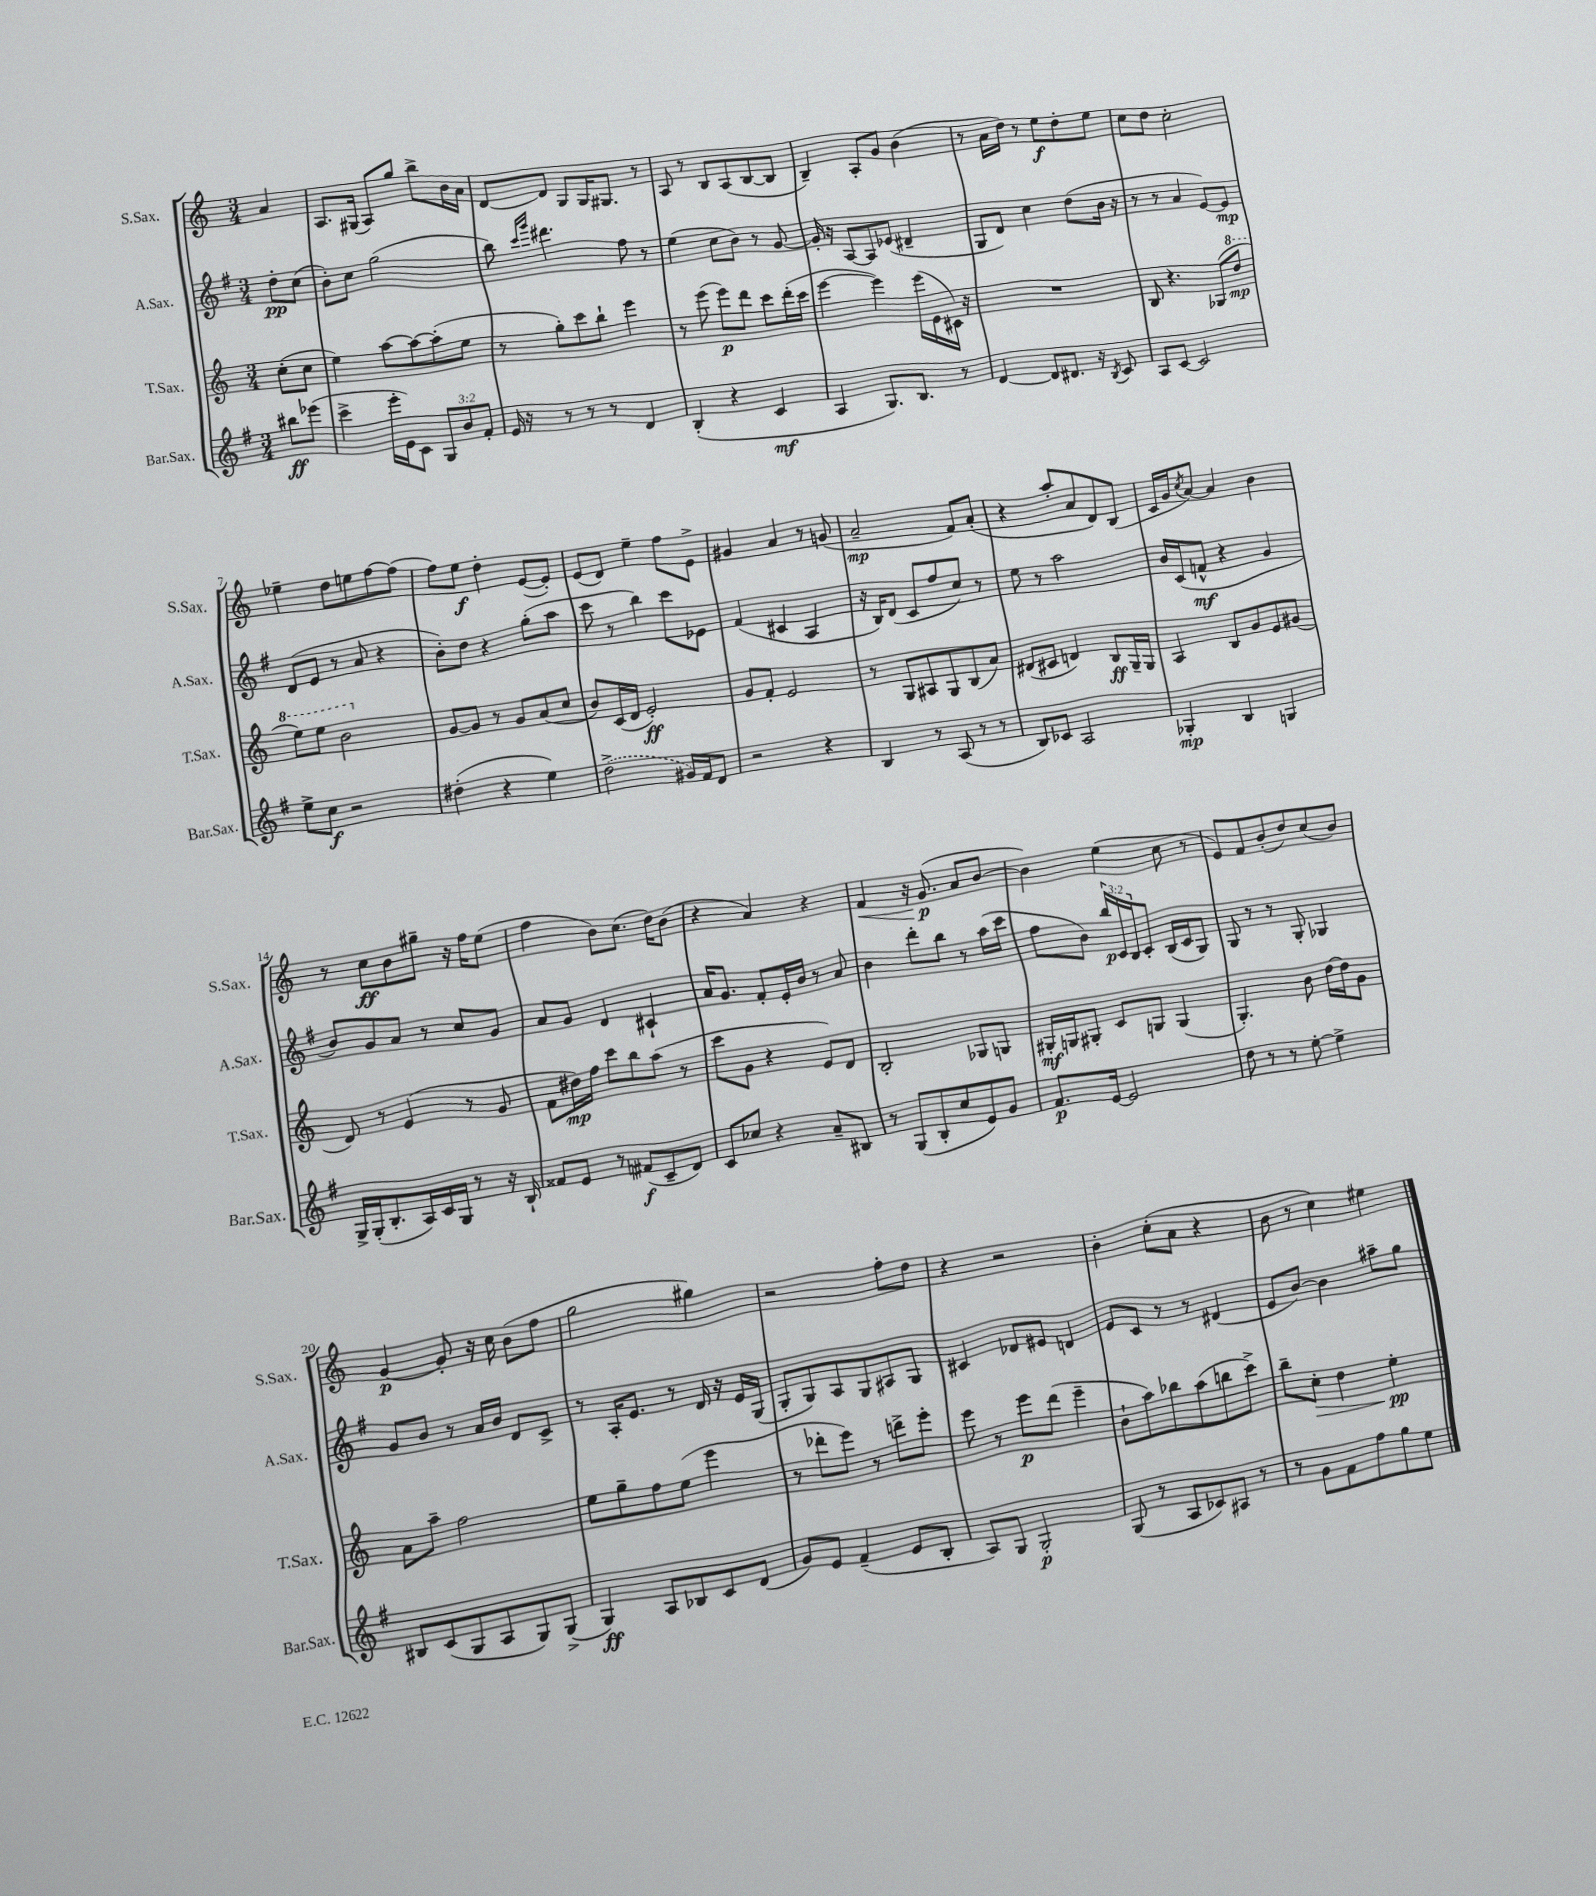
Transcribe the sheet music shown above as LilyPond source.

<<
\new StaffGroup <<
\new Staff = "s0" \with { instrumentName = "S.Sax." shortInstrumentName = "S.Sax." } {
    \clef treble \key c \major \numericTimeSignature \time 3/4 \partial 4
    a'4 |
    a8. gis16( a8) g''8 b''8-> b'16 a'16 |
    d'8~ d'8 g8 g16 gis8. r8 |
    a8 r8 b8 a8( b8~ b8 |
    b4--) a8-. g'8 b'4( |
    r8 a'16 d''16) r8 e''8\f d''8-. e''8 |
    c''8 d''8 c''2-. |
    ees''4-- d''8 e''8 f''8~ f''8( |
    f''8) e''8\f d''4-. e'8~( e'8-.) |
    e'8( d'8) e''4-- f''8 e'8-> |
    gis'4 a'4 r8 g'8( |
    a'2--\mp f'8) a'8-.( |
    r4 a''8-. a'8 d'8) b8( |
    c'16 g'16 \acciaccatura { c''8 } a'8~) a'4 b'4 |
    r8 c''8\ff b'8 gis''8-- r16 f''16 e''8( |
    f''4 b'8) c''8.( d''16) b'8( |
    r4 a'4) r4 |
    f'4\< r16 g'8.\p\!( a'8 b'8~ |
    b'4) e''4( c''8 r8 |
    e'8) f'8 b'8-.( d''8) c''8( b'8) |
    g'4~\p g'8-. r16 c''16 b'8( f''8 |
    g''2 gis''4) |
    r2 f''8-. d''8 |
    r4 r2 |
    b'4-. c''8-.( a'8 r4 |
    b'8 r8 c''4) eis''4 \bar "|." |
}
\new Staff = "s1" \with { instrumentName = "A.Sax." shortInstrumentName = "A.Sax." } {
    \clef treble \key g \major \numericTimeSignature \time 3/4 \override Staff.TupletNumber.text = #tuplet-number::calc-fraction-text \partial 4
    d''8-.\pp c''8( |
    b'8-.) c''8 g''2( |
    b''8) \grace { c'''16 g'''16 } dis'''4. fis''8 r8 |
    e''4( c''8 b'8) r8 g'8~ |
    g'16-. r16 a8~ a8 ees'8( dis'4-- |
    g8 d'8) c''4 d''8( b'16 r16 |
    r8 r8 a'4 e'8~) e'8\mp |
    d'8( e'8 r8 a'8 r4 |
    b'8-.) d''8 r4 g''8-.( a''8 |
    c'''8 r8 b''4) c'''8 ees'8 |
    fis'4( cis'4 a4 |
    r16 b16) d'8( c'8 fis''8 c''8) r8 |
    e''8 r8 a''2 |
    b'16 c'16( f'8-^\mf r4 g'4 |
    b'8) g'8 a'8 r8 c''8 g'8 |
    a'8 g'8 d'4 cis'4-! |
    a'16 g'8. fis'8-. e'16-. b'16 r8 a'8 |
    b'4 d'''8-. b''8 r8 a''16( c'''16 |
    fis''8 b'8) \tuplet 3/2 { b''16\p c'16 b16 } c'8-. b16( c'16 g8) |
    g8 r8 r8 g8-. ges4 |
    g'8 b'8 r8 a'16 b'16 d'8 c'8-> |
    r8 a16-. e'8. r8 d'16 r16 e'16 g16( |
    g8-. g8) a8 g8 ais8 g8 |
    cis'4 des'8 eis'8 d'4 |
    e'8 c'8 r8 r8 dis'4( |
    e'8 b'8~) b'4 ais''8-- g''8 \bar "|." |
}
\new Staff = "s2" \with { instrumentName = "T.Sax." shortInstrumentName = "T.Sax." } {
    \clef treble \key c \major \numericTimeSignature \time 3/4 \partial 4
    c''8-.( c''8 |
    e''4) a''8~ a''8~ a''8-.( e''8 |
    r8 g''8-.) c'''8 b''8-! e'''4 |
    r8 e'''8( e'''8\p) d'''8 c'''8 d'''16-.( c'''16 |
    e'''4~ e'''4) e'''16( e'16 cis'16) r16 |
    R2. |
    b8 r4. ges8( \ottava #1 d'''8\mp |
    e'''8) e'''8 b''2 \ottava #0 |
    g'8~ g'8 r8 g'8 a'8( c''8 |
    b'8) c'16( d'16 e'2-.\ff) |
    g'8 f'8-. e'2 |
    r8 g8 ais8 g8 b8( a'8) |
    dis'8( cis'8 d'4) b8\ff g16-- g16 |
    a4 b8 g'8 e'8 gis'8( |
    d'8) r8 e'4( r8 g'8 |
    f'8 dis''16\mp) f''16 c'''8 b''8 a''8( r8 |
    c'''8 g'8 r4 e'8) d'8 |
    b2-. ges8 g8 |
    gis16-.\mf g16 gis8-. c'8 g8 g4( |
    g4.-.) b'8 d''16~ d''16 g'8 |
    a'8 a''8-- f''2 |
    e''8 g''8-- f''8 e''8( e'''4 |
    r8 des'''8-. e'''8) r8 d'''8-> e'''8-. |
    e'''8 r8 e'''8\p d'''8( e'''4-- |
    b'8-! a''8) bes''8 a''8( b''8 c'''8->) |
    b''8-- c''8-.\> d''4 e''4-.\pp\! \bar "|." |
}
\new Staff = "s3" \with { instrumentName = "Bar.Sax." shortInstrumentName = "Bar.Sax." } {
    \clef treble \key g \major \numericTimeSignature \time 3/4 \override Staff.TupletNumber.text = #tuplet-number::calc-fraction-text \partial 4
    bis''8\ff ees'''8( |
    c'''4-> e'''16-. e'16) c'8 \tuplet 3/2 { g8 b'8 fis'8-. } |
    e'16 r16 r8 r8 r8 d'4 |
    b4-.( r4 c'4\mf |
    a4 g8.) b8. r8 |
    d'4~ d'8 dis'8. r16 \acciaccatura { b8 } c'8 |
    a8 c'8~ c'2 |
    e''8-> c''8\f r2 |
    dis''4-.( r4 e''4) |
    \once \slurDashed d''2->( gis'16) fis'16 d'8 |
    r2 r4 |
    b4 r8 a8( r8 r8 |
    b8) ces'8 a2 |
    ges4-.\mp b4 g4 |
    g16-> g16-.( b8.-. a16) c'16 g16 r8 r16 b16-! |
    fisis'8 e'8 r8 fis'8\f( c'8-- d'8) |
    c'8 ces''8 r4 a'8-- bis8 |
    r8 g8( b8-. c''8 e'8) g'8 |
    fis'8.\p e'16~ e'2 |
    d''8 r8 r8 e''8~-. e''4-> |
    bis8 c'8( g8 a8 g8) g8->( |
    g4\ff) a8 bes8 c'8 d'8( |
    g'8) e'8 fis'4--( e'8 b8-. |
    a8) g8 g2-.\p |
    g8( r8 a8 ces'8) ais8 r8 |
    r8 g'8 fis'8 fis''8 g''8 e''8 \bar "|." |
}
>>
>>
